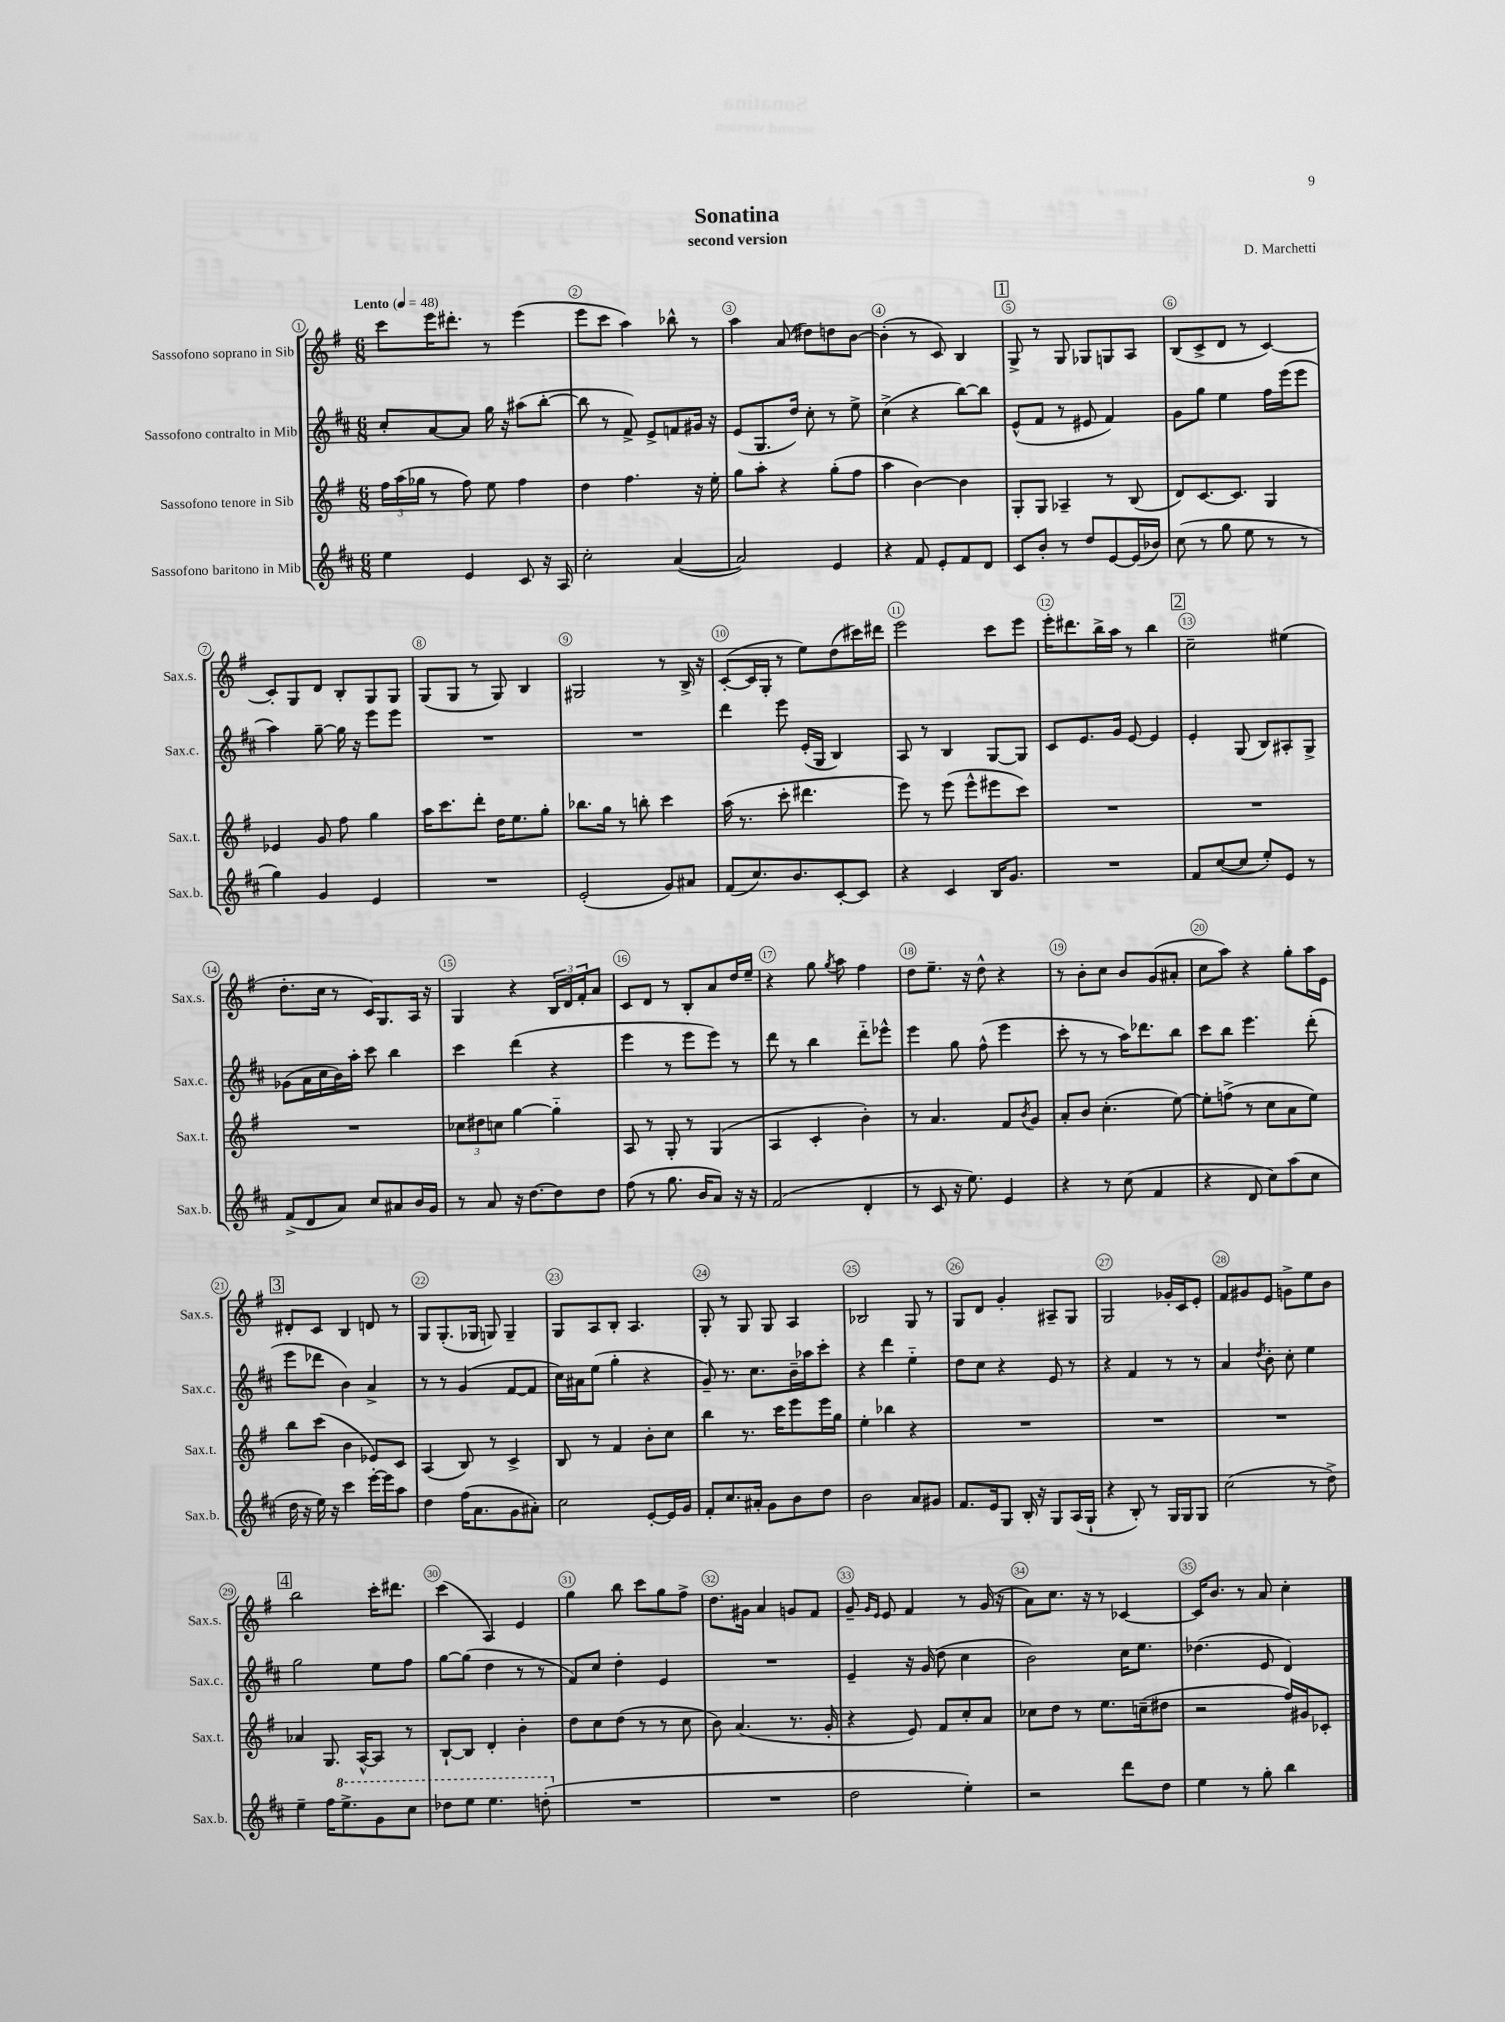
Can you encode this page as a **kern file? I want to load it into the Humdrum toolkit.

**kern	**kern	**kern	**kern
*part4	*part3	*part2	*part1
*staff4	*staff3	*staff2	*staff1
*I"Sassofono baritono in Mib	*I"Sassofono tenore in Sib	*I"Sassofono contralto in Mib	*I"Sassofono soprano in Sib
*I'Sax.b.	*I'Sax.t.	*I'Sax.c.	*I'Sax.s.
*clefG2	*clefG2	*clefG2	*clefG2
*k[f#c#]	*k[f#]	*k[f#c#]	*k[f#]
*M6/8	*M6/8	*M6/8	*M6/8
*MM48	*MM48	*MM48	*MM48
=1	=1	=1	=1
!	!	!	!LO:TX:a:B:t=Lento
4ee\	24ff#\LL	8cc#'/L	8ccc\L
.	(24aa\	.	.
.	24gg-X\JJ	.	.
.	8r	[8a/	16eee\K
.	.	.	8.ddd#X'\J
4e/	8ff#\)	8a/J]	.
.	8ee\	16gg\	8r
.	.	16r	.
8c#/	4ff#\	(8aa#X\L	(4eee\
16r	.	[8bb'\J	.
16A/	.	.	.
=2	=2	=2	=2
2cc#'\	4dd\	8bb\]	8eee\L
.	.	8r	8ccc\J
.	4.ff#\	8f#^/)	4aa\)
.	.	8e^/L	.
([4a/	.	8fn/	8bb-X^^\
.	16r	16g#X/Jk	8r
.	16ee'\	16r	.
=3	=3	=3	=3
2a/])	8gg\L	(8e/L	4aa\
.	8aa'\J	8.G/	.
.	4r	.	(8a/
.	.	16dd/Jk)	.
.	.	8cc#'\	8dd#X\L)
4e/	(8gg'\L	8r	8ddn\
.	8ff#\J	8ee^\	[8b\J
=4	=4	=4	=4
4r	4aa\	(4cc#^\	(4b'\]
8f#/	[4b\)	4r	8r
8e'/L	.	.	8c/)
8f#/	4b\]	[8bb\L)	4B/
8d/J	.	8bb\J]	.
!!LO:REH:place=s1:t=1
=5	=5	=5	=5
8c#/L	8G'/L	(8e^^/L	8G^/
8b'/J	8G/J	8f#/J	8r
8r	4A-X~/	8r	8G/
8dd/L	.	8e#X/	8G-X/L
[8e/	8r	4f#/)	8Gn/
(16e/L]	(8B/	.	8A/J
16b-X/JJ)	.	.	.
=6	=6	=6	=6
(8cc#\	8d/L)	8g\L	(8B/L
8r	[8.c/	8gg\J	8c^/
8gg\	.	4ee\	8d/J
.	8.c/J]	.	.
8ee\	.	.	8r
8r	4G/	16ff#\LL	[4c/)
.	.	(16eee\J	.
8r	.	8eee\J	.
!!LO:LB:g=z
=7	=7	=7	=7
4gg\)	4e-X/	4aa\)	8c'/L]
.	.	.	8G/
4g/	8g/	[8gg~\	8d/J
.	8ff#\	16gg\]	8B'/L
.	.	16r	.
4e/	4gg\	8eee\L	8G/
.	.	8eee\J	8G/J
=8	=8	=8	=8
2.r	16aa\KL	2.r	(8G/L
.	8.ccc\	.	.
.	.	.	8G/J
.	8ddd'\J	.	8r
.	16dd\KL	.	8G/)
.	8.ee\	.	.
.	.	.	4B/
.	8gg'\J	.	.
=9	=9	=9	=9
(2e'/	8.bb-X\L	2.r	2G#X/
.	16gg\Jk	.	.
.	8r	.	.
.	8bbn'\	.	.
8g/L)	4ccc\	.	8r
8a#X/J	.	.	16B^/
.	.	.	16r
=10	=10	=10	=10
(8f#/L	(16aa\	4ddd\	([8c'/L
.	8.r	.	.
8.cc#/)	.	.	16c/L]
.	.	.	16G'/JJ
.	8ccc'\	8eee\	8r
8.b/	.	.	.
.	4.ddd#X\	(16e'/LL	8ee\L)
.	.	16G/JJ	.
[8c#'/	.	4B/)	(8dd\
8c#/J]	.	.	16ccc#X\L)
.	.	.	16ddd#X\JJ
=11	=11	=11	=11
4r	8eee\)	8A/	2eee\
.	8r	8r	.
4c#/	(8eee\	4B/	.
.	8eee^^\L	.	.
16B/KL	8eee#X\	[8G/L	8ccc\L
8.g/J	.	.	.
.	8ccc\J)	8G/J]	8eee\J
=12	=12	=12	=12
2.r	2.r	8c#/L	16eee'\KL
.	.	.	8.ddd#X\
.	.	8.e/	.
.	.	.	16bb^\L
.	.	16g/Jk	16aa\JJ
.	.	[8e/	8r
.	.	4e/]	4bb\
!!LO:REH:place=s1:t=2
=13	=13	=13	=13
8f#/L	2.r	4e'/	2cc~\
([8cc#/	.	.	.
8cc#/J]	.	(8G/	.
8ee'/L)	.	8B/L)	.
8e/J	.	8A#X'/	(4ee#X\
8r	.	8G^/J	.
!!LO:LB:g=z
=14	=14	=14	=14
(8f#^/L	2.r	(8g-X\L	8.dd'\L
8d/	.	16a\L	.
.	.	16cc#\	16cc\Jk
8a/J)	.	16b\)	8r
.	.	16aa'\JJ	.
8cc#/L	.	8ccc#\	16c/KL)
.	.	.	8.G/
8a#X/	.	4bb\	.
16b/L	.	.	16A/Jk
16g/JJ	.	.	16r
=15	=15	=15	=15
8r	12cc-X\L	4ccc#\	4G/
.	12dd#X\	.	.
8a/	.	.	.
.	12ccn\J	.	.
16r	[4gg\	(4ddd\	4r
[8.dd\L	.	.	.
8dd\]	4gg\]	4r	24B/LL
.	.	.	24d/
.	.	.	24f#'/J
8dd\J	.	.	8a/J
=16	=16	=16	=16
(8ff#\	8A/	4eee\	8c/L
8r	8r	.	8d/J
8.gg\	8G'/	8r	8r
.	8r	8eee\L	8B'/L
16b/KL	.	.	.
8a/J)	(4G/	8eee\J)	8a/
16r	.	8r	16dd/L
16r	.	.	16ee~/JJ
=17	=17	=17	=17
(2f#/	4A/	8ddd\	4r
.	.	8r	.
.	4c'/	4bb\	8gg\
.	.	.	8qgg/
.	.	.	8aa\
4d'/	4b'\)	8ddd\L	4ff#\
.	.	8eee-X^^\J	.
=18	=18	=18	=18
8r	8r	4eee\	8dd\L
8c#/	4.a/	.	8.ee~\J
16r	.	8gg\	.
8.ee\)	.	.	16r
.	.	(8ff#^^\	8dd^^\
4e/	8f#/L	4eee\	4r
.	8qb/	.	.
.	8g/J	.	.
=19	=19	=19	=19
4r	8a'/L	8ccc#'\	8r
.	8b/J	8r	8b'\L
8r	(4.cc'\	8r	8cc\J
(8cc#\	.	16aa\KL)	8b/L
.	.	8.ddd-X\	.
4f#/	.	.	(8g/
.	[8ee\)	8bb\J	8a#X'/J
=20	=20	=20	=20
4r	8ee'\L]	8ccc#\L	8cc\L
.	(8ffn^\J	8bb\J	8aa\J)
8d/	8r	4.eee\	4r
8cc#\L)	8cc\L	.	.
(8aa\	8a\	.	8gg'\L
8cc#\J	8ee\J)	(8ddd'\	16aa\L
.	.	.	16e\JJ
!!LO:LB:g=z
!!LO:REH:place=s1:t=3
=21	=21	=21	=21
16dd\	8bb\L	8eee\L	8d#X'/L
16r	.	.	.
16ee\)	(8ccc\J	8ddd-X\J	8c/J
16r	.	.	.
4ccc#\	4b\	4b\)	4B/
[16eee'\LL	8e-X/L)	4a^/	8dn/
16eee\J]	.	.	.
8aa\J	8c/J	.	8r
=22	=22	=22	=22
4dd\	(4A/	8r	8G/L
.	.	8r	(8.G'/
(16ff#\KL	8B/)	(4g/	.
8.a\	.	.	16G-X/Jk
.	8r	.	8Gn/)
8g\	4c^/	[8f#/L	4G~/
8a#X'\J)	.	8f#/J]	.
=23	=23	=23	=23
2cc#\	8B/	16cc#\LL)	8G/L
.	.	16a#X\J	.
.	8r	(8ee\J	8A/
.	4f#/	4gg'\	8B'/J
.	.	.	4.A/
[8e'/L	8b'\L	4r	.
16e/L]	8cc\J	.	.
16g/JJ	.	.	.
=24	=24	=24	=24
8f#'/L	4bb\	8g~/)	8G'/
8.cc#/	.	8.r	8r
.	8.r	.	8G/
16a#X'/Jk	.	8.cc#\L	.
8g\L	.	.	8G/
.	16ccc\KL	.	.
8b\	8eee\	16b~\L	4A/
.	.	16aa-X\J	.
8dd\J	16eee\L	8ccc#'\J	.
.	16gg\JJ	.	.
=25	=25	=25	=25
2b\	4ee'\	4r	2B-X/
.	4bb-X\	4ddd\	.
8a/L	4r	4ee\	8G/
8g#X/J	.	.	8r
=26	=26	=26	=26
8.f#/L	2.r	8dd\L	8G/L
.	.	8cc#\J	8d/J
16e/k	.	.	.
8G/J	.	4r	4g'/
16B'/	.	.	.
16r	.	.	.
8G/L	.	8e/	8A#X~/L
(16A/L	.	8r	8G/J
16G`/JJ	.	.	.
=27	=27	=27	=27
4r	2.r	4r	2G/
8B'/)	.	4f#/	.
8r	.	.	.
16G/LL	.	8r	16g-X'/LL
16G/J	.	.	16c/J
8G/J	.	8r	8e'/J
=28	=28	=28	=28
(2cc#\	2.r	4a/	8f#/L
.	.	.	8g#X/
.	.	8qdd/	.
.	.	8b'\	8e/J
.	.	8cc#'\	8gn^\L
8r	.	4ee\	8ee\
8dd^\)	.	.	8b\J
!!LO:LB:g=z
!!LO:REH:place=s1:t=4
=29	=29	=29	=29
4ee~\	4a-X/	2gg\	2bb\
16ff#\KL	8.G/	.	.
*8va	*	*	*
8.eee^\	.	.	.
.	[16A^^/KL	.	.
8gg\	8A/J]	8ee\L	16ccc'\KL
.	.	.	8.ddd#X\J
8ccc#\J	8r	8ff#\J	.
=30	=30	=30	=30
8ddd-X\L	[8B`/L	[8gg\L	(4ccc\
8eee\J	8B/J]	(8gg\J]	.
4.eee\	4d'/	4dd\	4A/)
.	4b'\	8r	4e/
(8dddn'\	.	8r	.
=31	=31	=31	=31
*X8va	*	*	*
2.r	8dd\L	8f#/L)	4gg\
.	8cc\	8cc#/J	.
.	(8dd\J	4dd'\	8bb\
.	8r	.	8ccc\L
.	8r	4e/	8gg\
.	8cc\	.	8ff#^\J
=32	=32	=32	=32
2.r	8b\)	2.r	8.dd\L
.	(4.a/	.	.
.	.	.	16g#X\Jk
.	.	.	4a/
.	8.r	.	8gn/L
.	.	.	8f#/J
.	16g'/	.	.
=33	=33	=33	=33
2dd\	4r	4e~/	8g~/
.	.	.	16qqg/LL
.	.	.	16qqe/JJ
.	.	.	8e/
.	8e/)	16r	4f#/
.	.	(16g/	.
.	8f#/L	8dd\	.
4ee'\)	8cc'/	4cc#\	8r
.	8a/J	.	(16g/
.	.	.	16r
=34	=34	=34	=34
2r	8cc-X\L	2b\)	8a\L)
.	8dd\J	.	8.cc\J
.	8r	.	.
.	.	.	16r
.	8.ee\L	.	8r
8ddd\L	.	16cc#\KL	[4c-X/
.	(16ccn~\k	8.ee\J	.
8dd\J	8dd#X\J	.	.
=35	=35	=35	=35
4ee\	2r	(4.dd-X\	16c-/KL]
.	.	.	8.b/J
8r	.	.	8r
8gg'\	.	8e/	8a/
4bb\	16ff#/LL)	4d/)	4cc'\
.	16g#X/J	.	.
.	8c-X'/J	.	.
==	==	==	==
*-	*-	*-	*-
